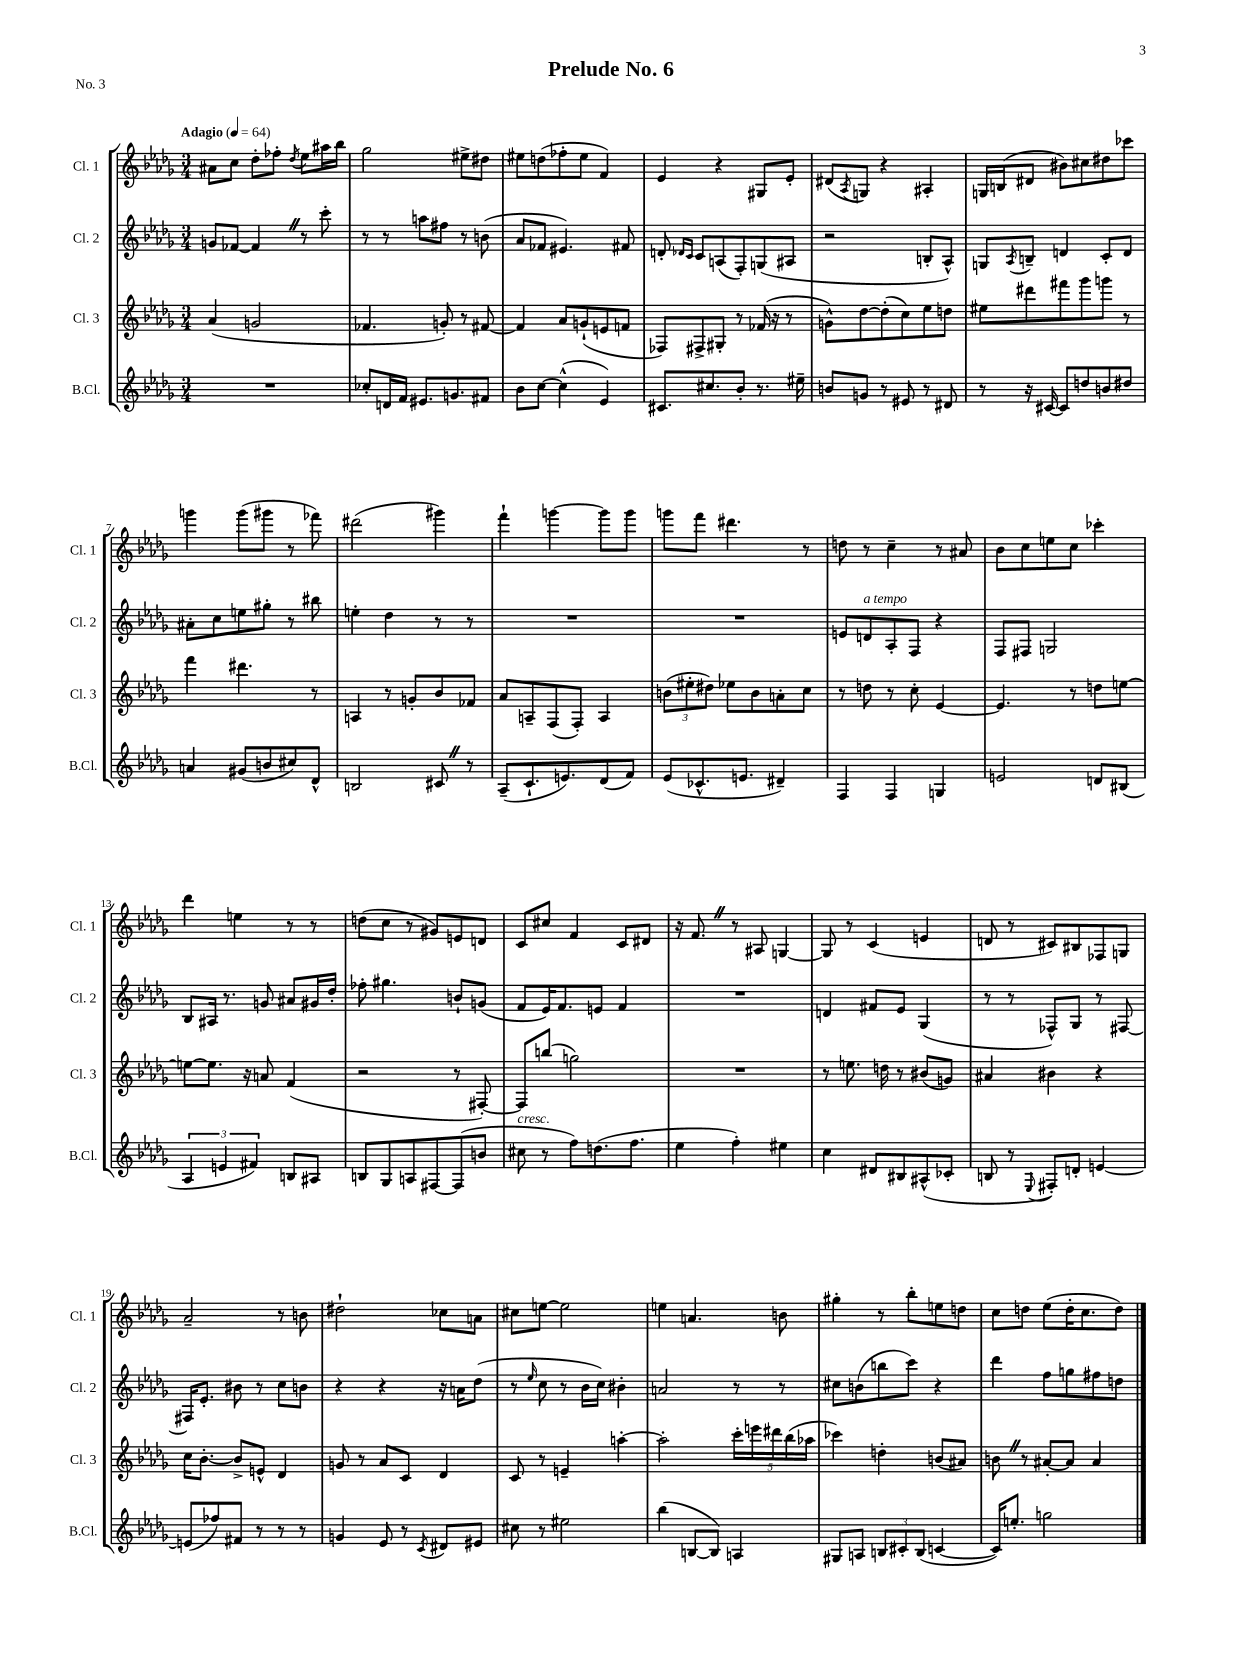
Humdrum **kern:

**kern	**kern	**kern	**kern
*staff4	*staff3	*staff2	*staff1
*clefG2	*clefG2	*clefG2	*clefG2
*k[b-e-a-d-g-]	*k[b-e-a-d-g-]	*k[b-e-a-d-g-]	*k[b-e-a-d-g-]
*M3/4	*M3/4	*M3/4	*M3/4
*MM64	*MM64	*MM64	*MM64
2.r	(4a-	8g	8a#
.	.	[8f-	8cc
.	2g	4f-]	8dd-'
.	.	.	8ff-'
.	.	.	8qdd-
.	.	8r	8ee-
.	.	8ccc'	16aa#
.	.	.	16bb-
=	=	=	=
8cc-'	4.f-	8r	2gg-
16d	.	8r	.
16f	.	.	.
8.e#	.	8aa	.
.	8g')	8ff#	.
8.g	.	.	.
.	8r	8r	8ee#^
8f#	[8f#	(8b	8dd#
=	=	=	=
8b-	4f#]	8a-	8ee#
[8cc	.	8f-	(8dd
(4cc^^]	8a-	4.e#)	8ff-'
.	(8g`	.	8ee#
4e-)	8e	.	4f)
.	8f	8f#	.
=	=	=	=
8.c#	8F-)	8d'	4e-
.	.	16qqd-	.
.	.	16qqc	.
.	8F#^	8c	.
8.cc#	.	.	.
.	8G#'	(8A	4r
8b-'	8r	8F')	.
8.r	(16f-	(8G	8G#
.	16r	.	.
.	8r	8A#	8e-'
16ee#~	.	.	.
=	=	=	=
8b	8g^^)	2r	(8d#
.	.	.	8qA-
8g	[8dd-	.	8G)
8r	(8dd-']	.	4r
8e#	8cc)	.	.
8r	8ee-	8B'	4A#'
8d#	8dd	8A-^^)	.
=	=	=	=
8r	8ee#	8G	16G
.	.	.	(16B
.	.	8qA-	.
16r	8ddd#	8B~	8d#
[16c#	.	.	.
8c#]	8fff#	4d	8b#)
8dd	8ggg-	.	8cc#
8b	8ggg	8c'	8dd#
8dd#	8r	8d	8ccc-
=	=	=	=
4a	4fff	8a#'	4ggg
.	.	8cc	.
(8g#	4.ddd#	8ee	(8ggg
8b	.	8gg#'	8ggg#
8cc#)	.	8r	8r
8d-^^	8r	8bb#	8fff-)
=	=	=	=
2B	4A	4ee'	(2ddd#
.	8r	4dd-	.
.	8g'	.	.
8c#	8b-	8r	4ggg#)
8r	8f-	8r	.
=	=	=	=
(8A-~	8a-	2.r	4fff`
8.c`	8A~	.	.
.	(8F	.	[4ggg
8.e)	.	.	.
.	8F')	.	.
(8d-	4A	.	8ggg]
8f)	.	.	8ggg
=	=	=	=
(8e-	(12b	2.r	8ggg
.	12ee#'	.	.
8.c-^^	.	.	8fff
.	12dd#)	.	.
.	8ee-	.	4.ddd#
8.e	.	.	.
.	8b	.	.
4d#~)	8a'	.	.
.	8cc	.	8r
=	=	=	=
4F	8r	8e	8dd
.	8dd	8d	8r
4F	8r	8A-'	4cc~
.	8cc'	8F	.
4G	[4e-	4r	8r
.	.	.	8a#
=	=	=	=
2e	4.e-]	8F	8b-
.	.	8F#	8cc
.	.	2G	8ee
.	8r	.	8cc
8d	8dd	.	4ccc-'
(8B#	[8ee	.	.
=	=	=	=
6A-	8ee_	8B-	4ddd-
.	8.ee]	16A#	.
6e	.	.	.
.	.	8.r	.
.	.	.	4ee
.	16r	.	.
6f#)	.	.	.
.	8a	8g	.
8B	(4f	8a#	8r
8A#	.	16g#	8r
.	.	16dd-'	.
=	=	=	=
8B	2r	8ff-'	(8dd
8G-	.	4.gg#	8cc
8A	.	.	8r
[8F#	.	.	8g#)
(8F#]	8r	8b`	8e
8b	[8F#')	(8g	8d
=	=	=	=
8cc#	8F#]	8f	8c
8r	(8bb	16e-)	8cc#
.	.	8.f	.
8ff)	2gg)	.	4f
(8.dd	.	8e	.
.	.	4f	8c
8.ff	.	.	.
.	.	.	8d#
=	=	=	=
4ee-	2.r	2.r	16r
.	.	.	8.f
4ff')	.	.	8r
.	.	.	8A#
4ee#	.	.	[4G
=	=	=	=
4cc	8r	4d	8G]
.	8.ee	.	8r
8d#	.	8f#	(4c
.	16dd	.	.
8B#	8r	8e-	.
(8A#^^	(8b#	(4G-	4e
8c-'	8g)	.	.
=	=	=	=
8B	4a#	8r	8d
8r	.	8r	8r
8qqE-	.	.	.
8F#')	4b#	8F-^^)	8c#)
8d'	.	8G-	8B#
[4e	4r	8r	8F-
.	.	[8F#	8G
=	=	=	=
(8e]	16cc	16F#]	2a-~
.	[8.b-'	8.e-'	.
8ff-)	.	.	.
8f#	8b-^]	8b#	.
8r	8e^^	8r	.
8r	4d-	8cc	8r
8r	.	8b	8b
=	=	=	=
4g	8g	4r	2dd#`
.	8r	.	.
8e-	8a-	4r	.
8r	8c	.	.
8qc	.	.	.
8d#	4d-	16r	8cc-
.	.	16a	.
8e#	.	(8dd-	8a
=	=	=	=
8cc#	8c	8r	8cc#
.	.	16qqee-	.
8r	8r	8cc	[8ee
2ee#	4e~	8r	2ee]
.	.	16b-	.
.	.	16cc)	.
.	[4aa'	4b#'	.
=	=	=	=
(4bb-	2aa']	2a	4ee
[8B	.	.	4.a
8B])	.	.	.
4A	20ccc'	8r	.
.	20eee	.	.
.	20ddd#	.	.
.	.	8r	8b
.	(20bb-	.	.
.	20aa-	.	.
=	=	=	=
8G#	4ccc-)	8cc#	4gg#'
8A	.	(8b	.
12B	4dd'	8bb	8r
12c#'	.	.	.
.	.	8ccc)	8bb-'
(12B	.	.	.
[4c	(8b	4r	8ee
.	8a#)	.	8dd
=	=	=	=
16c])	8b	4ddd-	8cc
8.ee'	.	.	.
.	8r	.	8dd
2gg	[8a#'	8ff	(8ee-
.	8a#]	8gg	16dd'
.	.	.	8.cc
.	4a#	8ff#	.
.	.	8dd	8dd)
==	==	==	==
*-	*-	*-	*-
